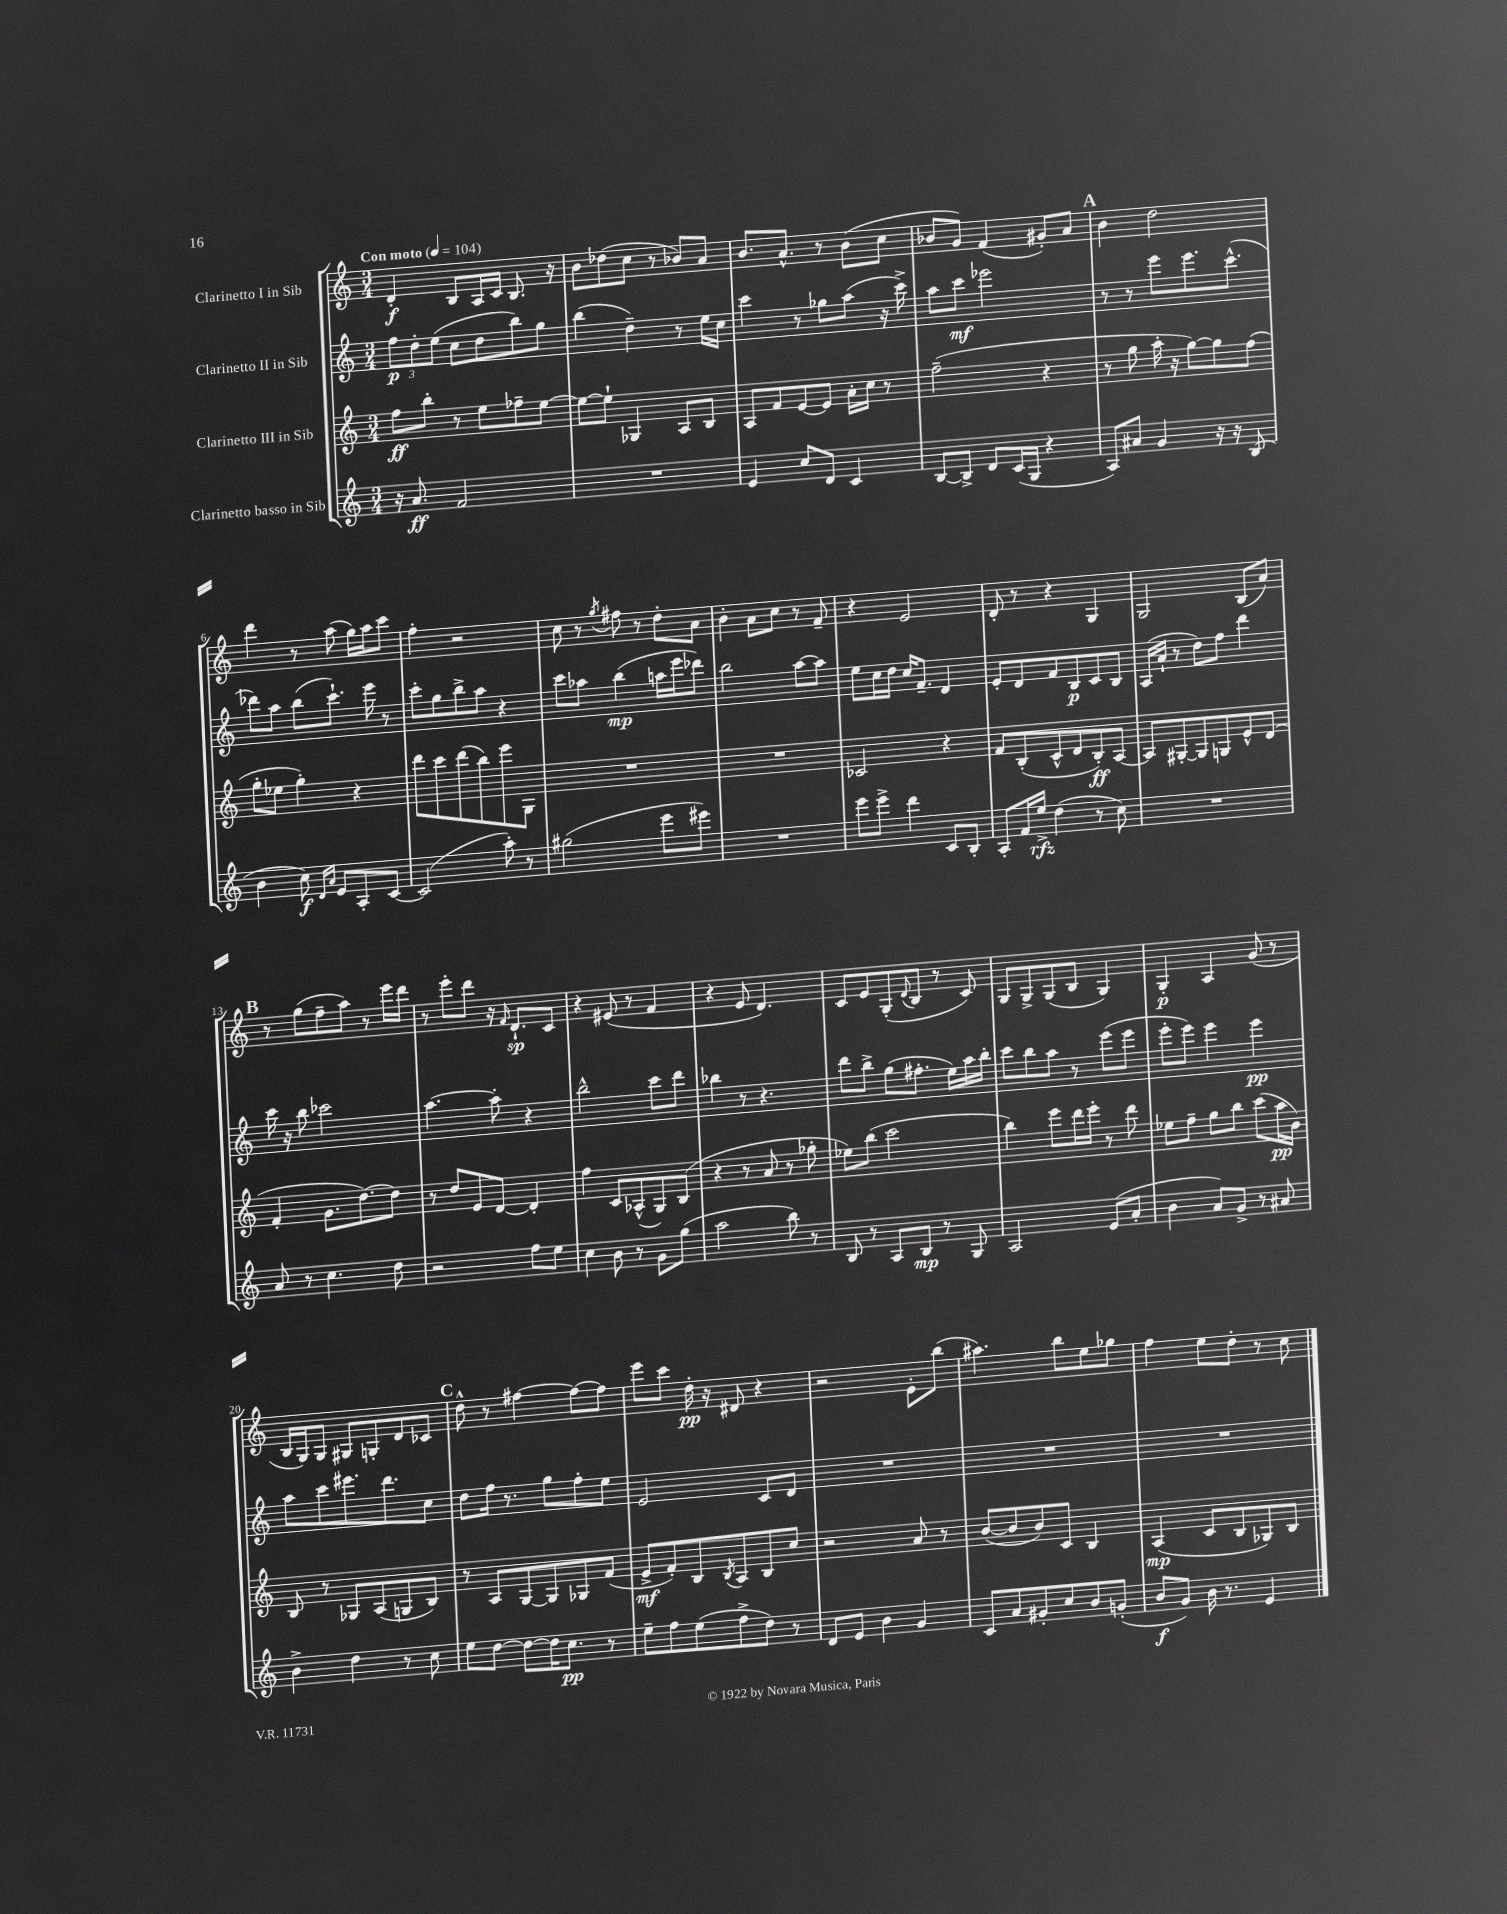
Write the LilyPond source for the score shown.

<<
\new StaffGroup <<
\new Staff = "s0" \with { instrumentName = "Clarinetto I in Sib" } {
    \clef treble \key c \major \numericTimeSignature \time 3/4 \tempo "Con moto" 4 = 104
    d'4-.\f b8 a16 c'16 b8. r16 |
    b'8 des''8( c''8 r8 bes'8) a'8 |
    b'8. a'8.-^ r8 b'8( c''8 |
    bes'8 g'8) f'4( gis'8-.) a'8 |
    \mark \markup { \bold "A" } b'4 d''2 |
    d'''4 r8 a''8( g''16) a''16 c'''8 |
    f''4-. r2 |
    c''8 r8 \acciaccatura { g''8 } fis''8 r8 d''8-. a'8 |
    b'4-. a'8 c''8 r8 f'8-- |
    r4 e'2 |
    d'8-. r8 r4 g4 |
    g2 b8( a'8) |
    \mark \markup { \bold "B" } r8 g''8( f''8-- a''8) r8 e'''16 d'''16 |
    r8 e'''8-. d'''8 r16 \grace { f'16 } d'8.-!\sp c'8 |
    r4 eis'8( r8 f'4 |
    r4 e'8 d'4.) |
    c'8 e'8 g8-.( \appoggiatura { d'8 } b8 r8 c'8) |
    g8 g8-> g8( b8 g4) |
    g4-.\p a4 g'8( r8 |
    b16 g16) g8 gis8 g8-. d'8 ces'8 |
    \mark \markup { \bold "C" } d''8-^ r8 fis''4~ fis''8~ fis''8 |
    e'''8 c'''8 d''16-.\pp r16 dis'8 r4 |
    r2 e'8-. b''8( |
    ais''4.) b''8 e''8 ges''8 |
    f''4 e''8 d''8-. r8 c''8 \bar "|." |
}
\new Staff = "s1" \with { instrumentName = "Clarinetto II in Sib" } {
    \clef treble \key c \major \numericTimeSignature \time 3/4
    \tuplet 3/2 { f''8\p d''8-. e''8( } c''8 d''8 b''8) g''8 |
    b''4( d''4--) r8 e''16 c''16 |
    c'''4 r8 ges''8 a''8( r16 c'''16->) |
    a''8 c'''8\mf ees'''2 |
    \mark \markup { \bold "A" } r8 r8 e'''8 e'''8. c'''8.-^( |
    des'''8) a''8 b''8( c'''8.-!) e'''16 r8 |
    c'''8-. g''8 b''8-> a''8 r4 |
    c'''8 aes''8 b''4\mp( a''16 e'''16 des'''8) |
    b''2 a''8~ a''8 |
    e''8 c''16 d''16 c''16 f'8.-- d'4 |
    e'8-. d'8 f'8 b8\p c'8 b8 |
    a16( a'16-! r8 d''8) f''8 d'''4 |
    \mark \markup { \bold "B" } c'''16 r16 b''8 ces'''2 |
    a''4.~ a''8-. r4 |
    b''2-^ c'''8 d'''8 |
    bes''4 r8 r4. |
    d'''8 b''8-> g''8( fis''8.-. e''16) a''16 b''16-. |
    c'''8 b''8 a''8 r8 e'''8( e'''8 |
    e'''8-. e'''8) e'''4 e'''4\pp |
    a''8 c'''8 eis'''8. d'''8. c''8 |
    \mark \markup { \bold "C" } d''8 f''16 r8. g''8 f''8-. e''8 |
    e'2 c'8 d'8 |
    R2. |
    R2. |
    R2. \bar "|." |
}
\new Staff = "s2" \with { instrumentName = "Clarinetto III in Sib" } {
    \clef treble \key c \major \numericTimeSignature \time 3/4
    f''8\ff b''8-. r8 e''8 fes''8-- e''8~ |
    e''8~ e''8-! ges4 a8 b8 |
    a8 f'8 e'8~ e'8 a'16-. c''16 r8 |
    f''2--( r4 |
    \mark \markup { \bold "A" } r8 g''8 a''16-. r16 g''8~) g''8 f''8( |
    g''8-. ees''8 g''4-.) r4 |
    d'''8 c'''8 d'''8( b''8) e'''8 g8 |
    R2. |
    R2. |
    ces'2 r4 |
    f'8 b8-.( c'8-^ d'8 b8-.\ff) a8~ |
    a8 gis8~-. gis8 g8 e'8-^ d'8( |
    \mark \markup { \bold "B" } f'4-. g'8. d''8.~) d''8 |
    r8 d''8 e'8 d'8~ d'4-. |
    f''4 c'8 aes8-^( g8) b8( |
    r4 r8 a'8 r8 ges''8-. |
    ees''8) b''8( c'''2 |
    b''4) e'''8 d'''16 e'''16-. r8 d'''8 |
    ees''8 f''8-- g''8 b''8 c'''8( a''16\pp b'16) |
    b8 r8 ges8 a8( g8 b8) |
    \mark \markup { \bold "C" } r8 a8 g8~ g8 ges8 f'8( |
    e'8->\mf f'8-.) b8 \acciaccatura { b8 } a8 b8 c''8 |
    r2 a'8 r8 |
    b'8~( b'8 b'8) c'8 b4 |
    a4\mp( c'8 b8 ges8) b8 \bar "|." |
}
\new Staff = "s3" \with { instrumentName = "Clarinetto basso in Sib" } {
    \clef treble \key c \major \numericTimeSignature \time 3/4
    r16 a'8.\ff f'2 |
    R2. |
    e'4 c''8 d'8 c'4 |
    b8~ b8-> d'8 c'16( g16 r4 |
    \mark \markup { \bold "A" } a8) ais'8 g'4 r16 r16 b8( |
    b'4 c''8\f) \grace { d'16 a'16 } e'8 a8-. c'8~ |
    c'2( a''8-.) r8 |
    gis''2( e'''8 eis'''8) |
    R2. |
    e'''8 e'''8-> d'''4 c'8 b8-. |
    a8-. f'16 e''16->\rfz d''4( r8 c''8) |
    R2. |
    \mark \markup { \bold "B" } a'8 r8 c''4. d''8 |
    r2 f''8 e''8 |
    c''4 b'8 r8 g'8 g''8( |
    a''2 b''8) r8 |
    b8 r8 a8 b8\mp r8 g8 |
    a2 e'8( a'8-. |
    b'4 a'8) g'8-> r8 ais'8 |
    b'4-> d''4 r8 c''8 |
    \mark \markup { \bold "C" } e''8 d''8~ d''8~ d''16 c''8.\pp r8 |
    e''8-- f''8 e''8( f''8-> d''8) r8 |
    d'8 e'8 b'4 g'4 |
    c'8 a'8 gis'8-. c''8 b'8 g'8-.( |
    b'8\f g'8) b'16 r8. e'4 \bar "|." |
}
>>
>>
